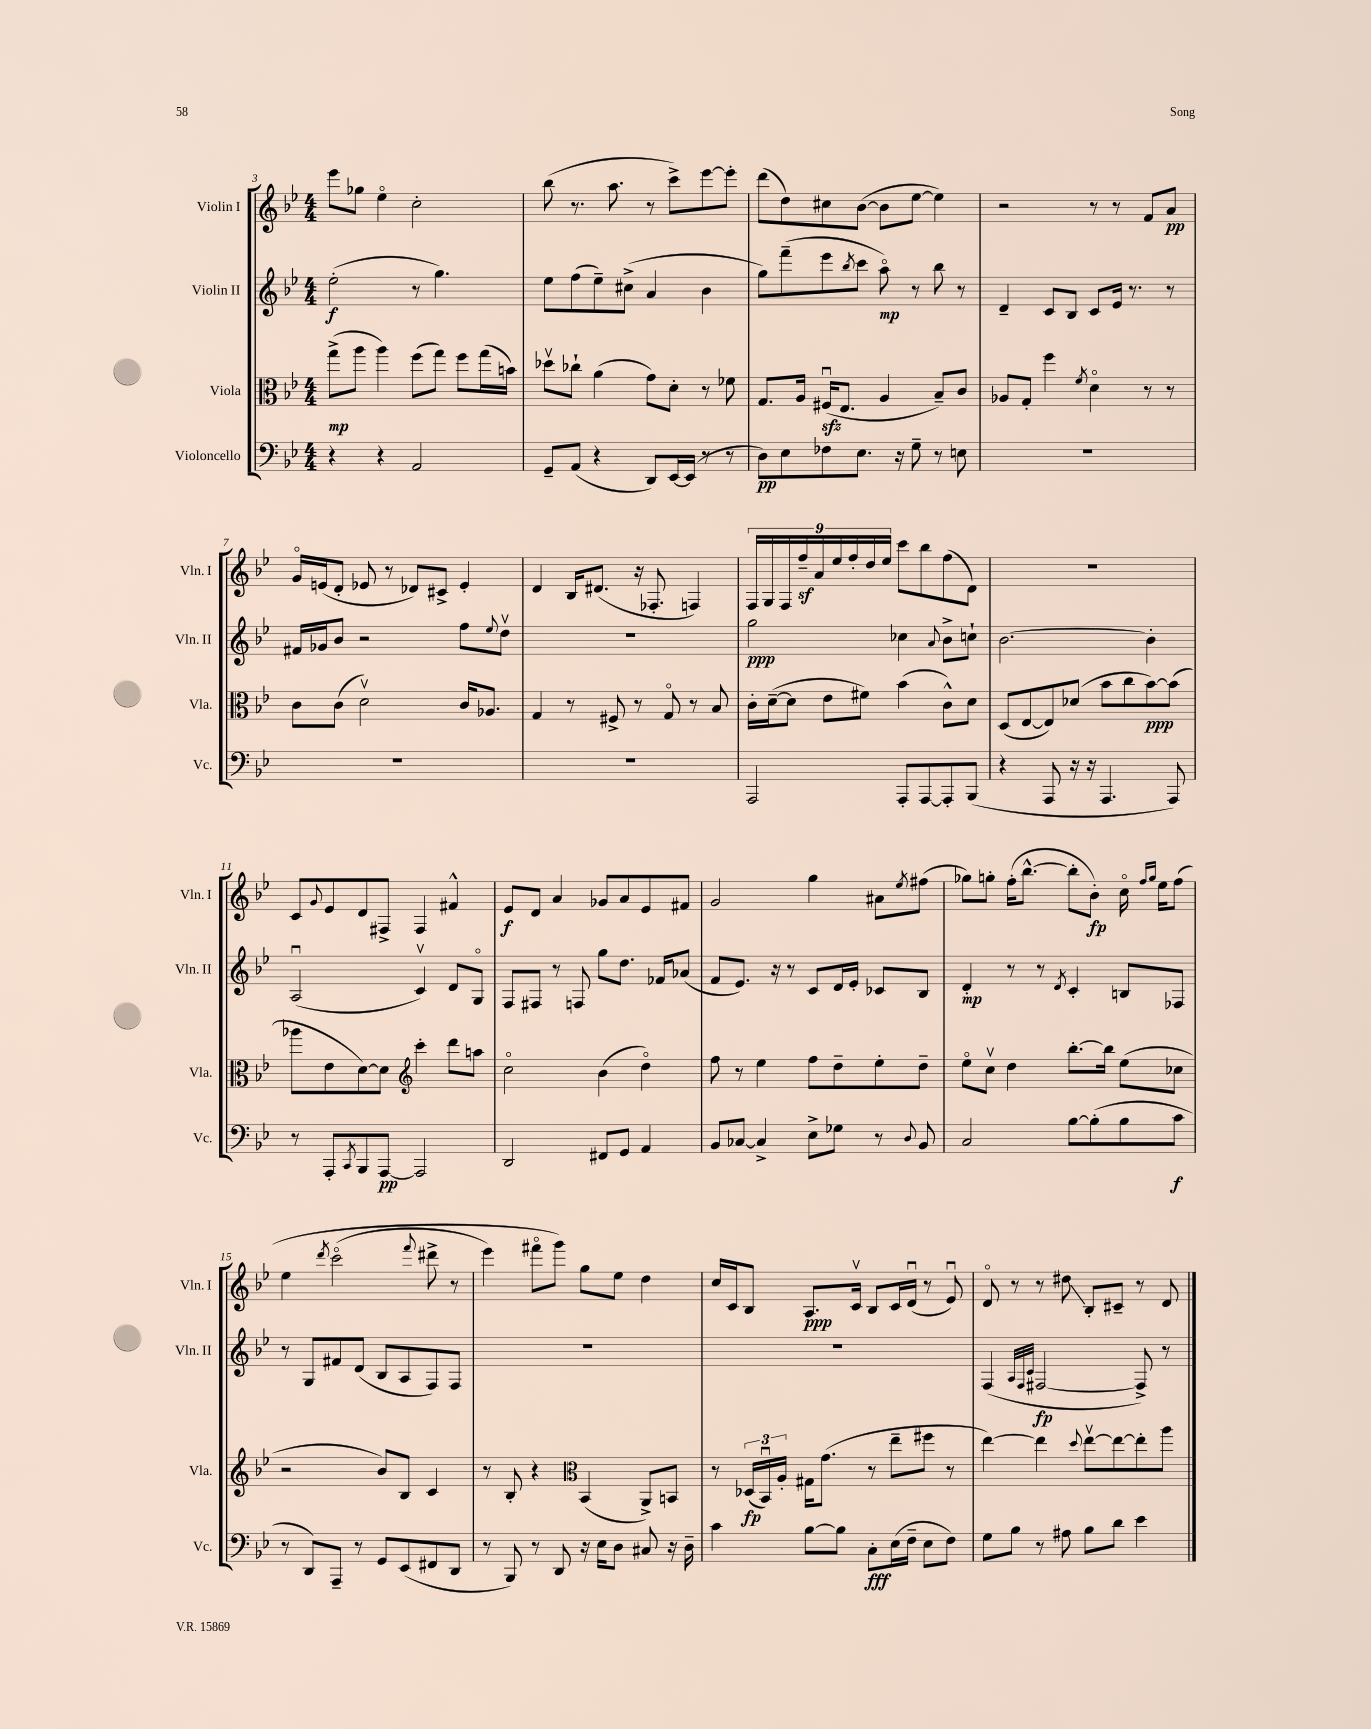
<<
\new StaffGroup <<
\new Staff = "s0" \with { instrumentName = "Violin I" shortInstrumentName = "Vln. I" } {
    \clef treble \key bes \major \numericTimeSignature \time 4/4
    ees'''8 ges''8 ees''4\flageolet c''2-. |
    bes''8( r8. a''8. r8 c'''8->) ees'''8~ ees'''8-. |
    d'''8( d''8) cis''8 bes'8~( bes'8 ees''8~ ees''4) |
    r2 r8 r8 f'8 a'8\pp |
    g'16\flageolet e'16( d'8-. ees'8 r8 des'8) cis'8-> ees'4-. |
    d'4 bes16 dis'8.( r16 fes8.-. f4) |
    \tuplet 9/8 { f16 g16 f16 f''16--\sf a'16 ees''16 f''16-. d''16 ees''16 } c'''8 bes''8 f''8( d'8) |
    R1 |
    c'8 \appoggiatura { g'8 } ees'8 d'8 fis8-> fis4 fis'4-^ |
    ees'8\f d'8 a'4 ges'8 a'8 ees'8 fis'8 |
    g'2 g''4 ais'8 \acciaccatura { ees''8 } fis''8( |
    ges''8) g''8-. f''16-.( bes''8.~-^ bes''8-. bes'8-.\fp) c''16\flageolet \grace { f''16 g''16 } ees''16 f''8\( |
    ees''4 \acciaccatura { d'''8 } c'''2\flageolet( \appoggiatura { f'''8 } dis'''8-> r8 |
    ees'''4) fis'''8\flageolet g'''8\) g''8 ees''8 d''4 |
    c''16 c'16 bes8 a8.\ppp c'16\upbow bes8 c'16 d'16\downbow( r8 ees'8\downbow) |
    d'8\flageolet r8 r8 dis''8\glissando bes8-. cis'8-- r8 d'8 \bar "|." |
}
\new Staff = "s1" \with { instrumentName = "Violin II" shortInstrumentName = "Vln. II" } {
    \clef treble \key bes \major \numericTimeSignature \time 4/4
    ees''2-.\f( r8 g''4.) |
    ees''8 f''8( ees''8--) cis''8->( a'4 bes'4 |
    g''8) f'''8--( ees'''8 \acciaccatura { bes''8 } c'''8 a''8\flageolet\mp) r8 bes''8 r8 |
    d'4-- c'8 bes8 c'8 ees'16 r8. r8 |
    fis'16 ges'16 bes'8 r2 f''8 \appoggiatura { ees''8 } d''8\upbow |
    R1 |
    g''2\ppp ces''4 \appoggiatura { a'8 } bes'8-> c''8-! |
    bes'2.~ bes'4-. |
    a2\downbow( c'4\upbow) d'8 g8\flageolet |
    f8 fis8 r8 f8 g''8 d''8. fes'16 aes'8( |
    f'8 ees'8.) r16 r8 c'8 d'16 ees'16-. ces'8 bes8 |
    d'4-.\mp r8 r8 \acciaccatura { d'8 } c'4-. b8 fes8 |
    r8 g8 fis'8 d'8( bes8 a8 f8) f8 |
    R1 |
    R1 |
    f4( \grace { a32 f32 c'32 } fis2~\fp fis8->) r8 \bar "|." |
}
\new Staff = "s2" \with { instrumentName = "Viola" shortInstrumentName = "Vla." } {
    \clef alto \key bes \major \numericTimeSignature \time 4/4
    g''8->\mp( a''8 a''4) f''8( g''8) f''8 g''16( b'16) |
    des''8\upbow ces''8-! a'4( g'8) d'8-. r8 fes'8 |
    g8. a16 fis16\downbow\sfz( ees8. a4 bes8--) c'8 |
    aes8 g8-. f''4 \acciaccatura { f'8 } d'4\flageolet r8 r8 |
    c'8 c'8( d'2\upbow) c'16 aes8. |
    g4 r8 fis8-> r8 g8\flageolet r8 bes8 |
    c'16-. d'16~--( d'8 ees'8 fis'8) bes'4( c'8-^) d'8 |
    d8( ees8~ ees8) des'8( bes'8 c''8 bes'8~\ppp) bes'8( |
    aes''8 ees'8 d'8~) d'8 \clef treble c'''4-. d'''8 a''8 |
    c''2\flageolet bes'4( d''4\flageolet) |
    f''8 r8 ees''4 f''8 d''8-- ees''8-. d''8-- |
    ees''8\flageolet c''8\upbow d''4 bes''8.~-. bes''16 ees''8( ces''8 |
    r2 bes'8) bes8 c'4 |
    r8 bes8-. r4 \clef alto bes,4( a,8->) b,8 |
    r8 \tuplet 3/2 { des16\fp( bes,16\downbow) a16-. } gis16 g'8.( r8 ees''8-- fis''8 r8 |
    ees''4~) ees''4 \appoggiatura { d''8 } ees''8~\upbow ees''8~ ees''8-. a''8 \bar "|." |
}
\new Staff = "s3" \with { instrumentName = "Violoncello" shortInstrumentName = "Vc." } {
    \clef bass \key bes \major \numericTimeSignature \time 4/4
    r4 r4 a,2 |
    g,8-- a,8( r4 d,8) ees,16~ ees,16( r8 r8 |
    d8\pp) ees8 fes8 ees8. r16 g8-- r8 e8 |
    R1 |
    R1 |
    R1 |
    a,,2 a,,8-. a,,8~ a,,8-. bes,,8( |
    r4 a,,8 r16 r16 a,,4. a,,8) |
    r8 a,,8-. \acciaccatura { c,8 } bes,,8 a,,8~\pp a,,2 |
    d,2 fis,8 g,8 a,4 |
    bes,8 ces8~ ces4-> ees8-> ges8 r8 \appoggiatura { d8 } bes,8 |
    c2 bes8~ bes8-.( bes8 c'8\f |
    r8 d,8) a,,8-- r8 g,8 ees,8( fis,8 d,8 |
    r8 bes,,8) r8 d,8 r16 ees16 d8 cis8 r16 d16-- |
    c'4 bes8~ bes8 c8-.\fff ees16( f16-- ees8 f8) |
    g8 bes8 r8 ais8 bes8 d'8 ees'4 \bar "|." |
}
>>
>>
\layout { \context { \Score currentBarNumber = #3 } }
